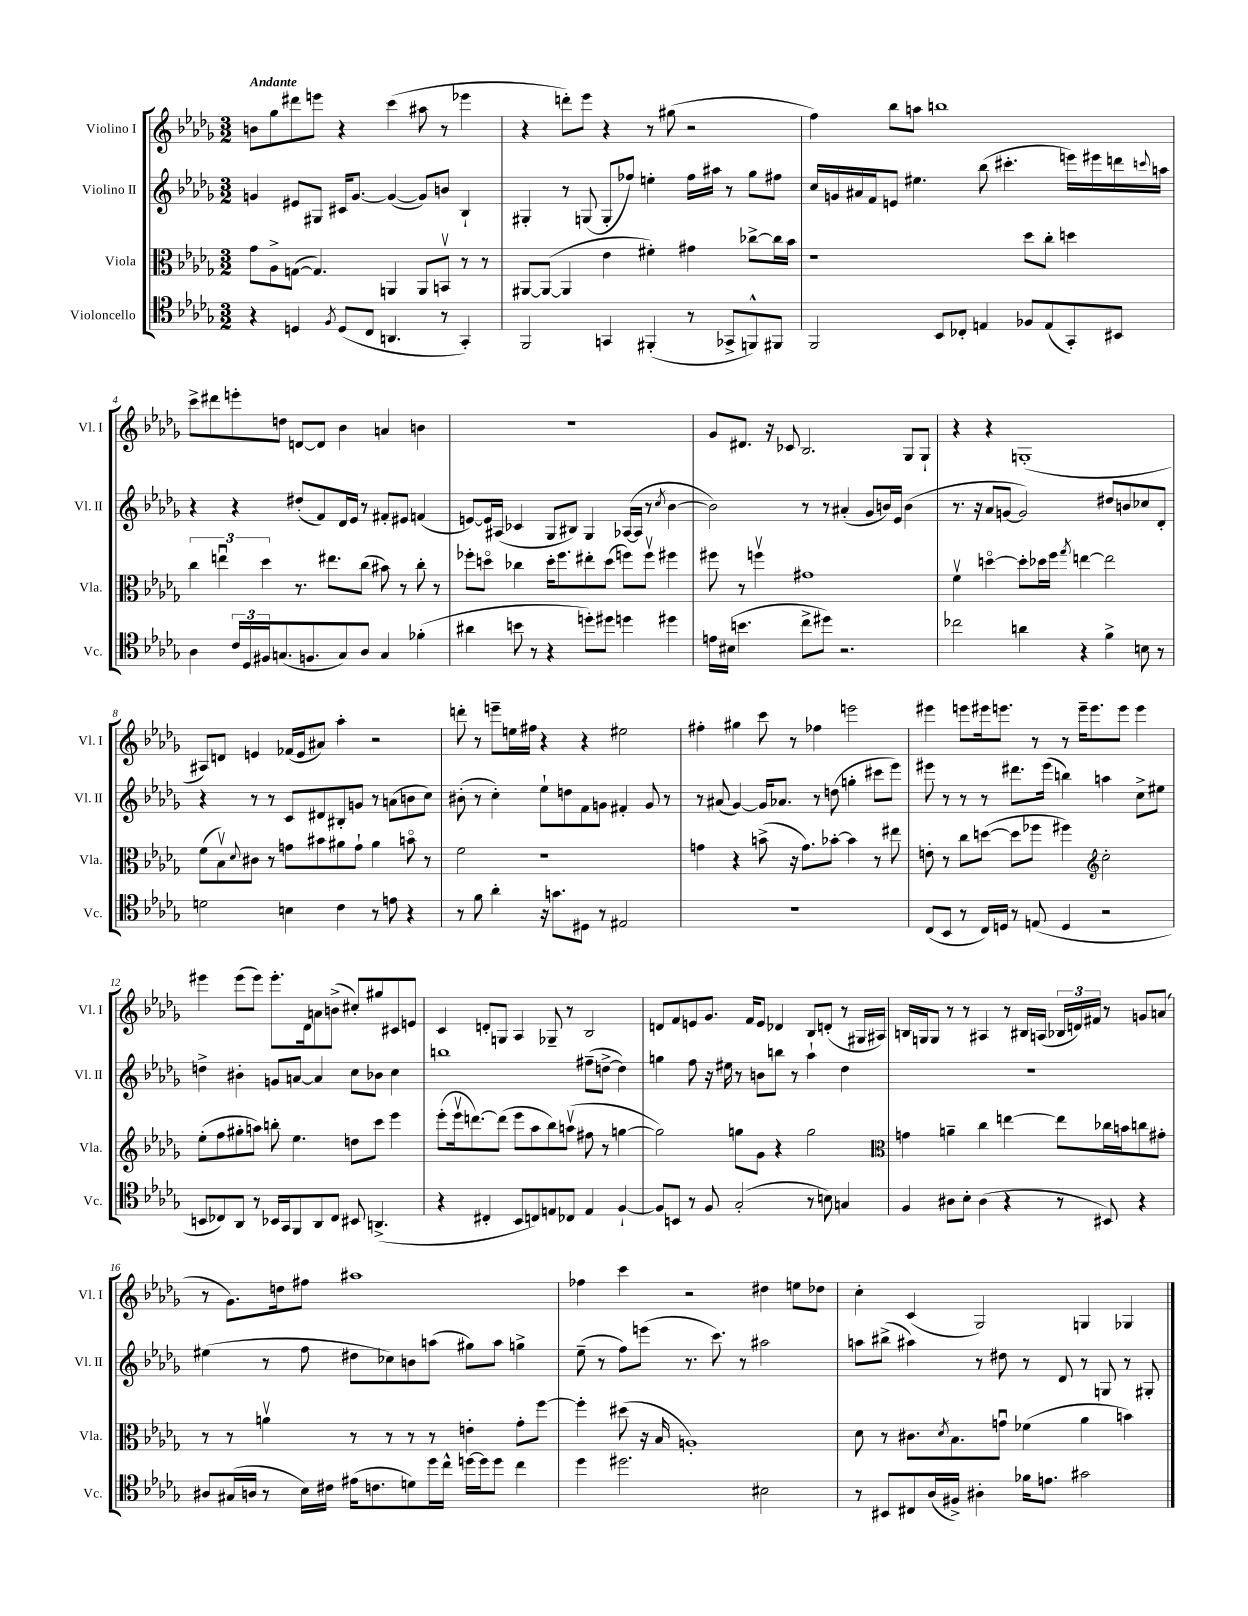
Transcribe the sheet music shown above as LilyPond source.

<<
\new StaffGroup <<
\new Staff = "s0" \with { instrumentName = "Violino I" shortInstrumentName = "Vl. I" } {
    \clef treble \key des \major \numericTimeSignature \time 3/2 \tempo "Andante"
    b'8 ges''8 dis'''8 e'''8 r4 c'''4( ais''8 r8 ees'''4 |
    r4 d'''8-.) ees'''8 r4 r8 gis''8( r2 |
    f''4) bes''8 a''8 b''1 |
    c'''8-> dis'''8 e'''8-. d''8 d'8~ d'8 bes'4 a'4 b'4 |
    R1. |
    ges'8 dis'8. r16 ces'8 bes2. ges8 ges8-! |
    r4 r4 g1-.( |
    ais8) d'8 e'4 fes'16( e'16 ais'8) aes''4-. r2 |
    d'''8-. r8 e'''8-- e''16 fis''16 r4 r4 eis''2 |
    fis''4-. gis''4 c'''8 r8 fes''4 e'''2 |
    eis'''4 e'''8 eis'''16 e'''8. r8 r8 e'''16-- e'''8. e'''8 e'''4 |
    eis'''4 eis'''8( eis'''8) eis'''8.-. des'16 a'8 b'8->( cis''8-.) gis''8 cis'8 e'8 |
    c'4 d'8-. g8 aes4 ges8-- r8 bes2 |
    d'8 f'8 e'8 ges'8. f'16 e'8 des'4 bes8 d'8-.( r8 gis16 ais16) |
    b16 g16 g8 r8 r8 ais4 r8 bis16 a16( \tuplet 3/2 { bes16 d'16) fis'16 } r8 g'8 a'8( |
    r8 ges'8.) d''16 fis''8 ais''1 |
    fes''4 c'''4 r2 dis''4 e''8 des''8 |
    c''4-. c'4( ges2) g4 ges4 \bar "|." |
}
\new Staff = "s1" \with { instrumentName = "Violino II" shortInstrumentName = "Vl. II" } {
    \clef treble \key des \major \numericTimeSignature \time 3/2
    g'4 eis'8 gis8 cis'16 g'8.~ g'4~( g'8) b'8 bes4-! |
    gis4-. r8 g8( g8-. fes''8) e''4-. fes''16 ais''16 r8 ges''8 fis''8 |
    c''16 g'16 ais'16 f'16 e'8 eis''4. bes''8( cis'''4.-. e'''16) eis'''16 d'''16 \appoggiatura { c'''8 } a''16 |
    r4 r4 dis''8-.( f'8) des'16 ees'16 r8 fis'8-. eis'8 f'4( |
    e'8~) e'16 ais16( ces'4 ges8 bis8) ges4 aes16~( aes16 r8 \acciaccatura { c''8 } bes'4~ |
    bes'2) r8 r8 ais'4-.( ges'8 b'16) ees'16 b'4( |
    r8. r16 aes'8 g'8~ g'2) dis''8 b'8 ces''8 des'8-. |
    r4 r8 r8 c'8 dis'8 bis8-. g'8 r8 a'8( b'8 c''8) |
    bis'8-.( r8 c''4-.) ees''8-! d''8 f'8 g'8 fis'4-. g'8 r8 |
    r8 ais'8( ges'4~) ges'16 aes'8. r8 d''8( g''4-. cis'''8 ees'''8) |
    eis'''8 r8 r8 r8 dis'''8. eis'''16( b''4) a''4 c''8-> eis''8 |
    d''4-> bis'4-. g'8 a'8~ a'4 c''8 bes'8 c''4 |
    b''1 fis''8--( d''8~-> d''4) |
    g''4 f''8 r16 eis''16 r8 b'8 b''8 r8 aes''4-! des''4 |
    R1. |
    eis''4( r8 f''8 dis''8 ces''8) b'8 a''8( gis''8) a''8 g''4-> |
    ees''8--( r8 f''8) e'''8( r8. c'''8.) r8 ais''2 |
    a''8 bis''8->( ais''4) r8 dis''8 r8 des'8 r8 g8 r8 gis8-. \bar "|." |
}
\new Staff = "s2" \with { instrumentName = "Viola" shortInstrumentName = "Vla." } {
    \clef alto \key des \major \numericTimeSignature \time 3/2
    ges'8 aes8-> g8~( g4.) a,4 a,8 b,8\upbow r8 r8 |
    ais,8~ ais,8~( ais,4 ees'4 fis'4-.) gis'4 ces''8~-> ces''16 bes'16 |
    r1 des''8 c''8-. d''4 |
    \tuplet 3/2 { c''4 e''4\downbow des''4 } r8. eis''8. c''8( bis'8) r8 c''8-. r8 |
    fes''8-. d''8\flageolet ces''4 d''16-. fes''8. eis''8-. d''8( f''8) f''8\upbow fis''4 |
    fis''8 r8 f''4\upbow gis'1 |
    f'4\upbow d''4~\flageolet d''8-. des''16 f''16 \acciaccatura { ges''8 } e''4~ e''2 |
    f'8( bes8\upbow) \appoggiatura { des'8 } cis'8 r8 g'8 bis'8 ais'8 g'8-! ais'4 b'8\flageolet r8 |
    f'2 r1 |
    g'4 r4 b'8->( r16 g'8.) bes'8~-. bes'4 r8 eis''8 |
    e'8-. r8 c''8 d''8~( d''8 fes''8 fis''4) \clef treble c''2-. |
    ees''8-.( f''8 gis''8-. a''8) b''8-. ees''4. d''8 c'''8 ees'''4 |
    ees'''8-.( ees'''16\upbow d'''8.~) d'''8( ees'''8 aes''8 bes''8) a''8\upbow( fis''8 r8 g''4~ |
    g''2) g''8 ges'8 r4 g''2 |
    \clef alto g'4 a'4-- c''4 e''4~ e''8 ces''16 b'16 c''8 gis'8-. |
    r8 r8 a'4\upbow r8 r8 r8 r8 e'4-. ges'8-. f''8~ |
    f''4-. dis''8( r16 bes16 a1-.) |
    des'8 r8 cis'8. \acciaccatura { des'8 } bes8. g'8\downbow fes'4( aes'4 b'4) \bar "|." |
}
\new Staff = "s3" \with { instrumentName = "Violoncello" shortInstrumentName = "Vc." } {
    \clef tenor \key des \major \numericTimeSignature \time 3/2
    r4 d4 \acciaccatura { f8 } d8( c8 a,4. r8 ges,4-.) |
    f,2 g,4 fis,4-.( r8 ges,8-> f,8-^) fis,8 |
    f,2 bes,8 ces8-. e4 fes8 e8( ges,8-.) bis,8 |
    aes4 \tuplet 3/2 { c'16 des16 fis16 } g8.( f8. g8) aes8 g4 fes'4-.( |
    ais'4 b'8 r8 r4 d''8-.) dis''8 d''4 dis''4 |
    e'16 bis16( b'4. c''8-> dis''8) r2. |
    ces''2 a'4 r4 f'4-> b8 r8 |
    d'2 b4 c'4 r8 e'8 r4 |
    r8 f'8 aes'4-. r16 g'8. dis8 r8 eis2 |
    R1. |
    c8( bes,8 r8 c16) d16 r8 e8( d4 r2 |
    b,8 ces8) aes,8 r8 bes,16 ges,16 f,8 aes,8 ces8 bis,8 a,4.->( |
    r4 cis4-. bes,8 c8) e8 ces8 e4 f4~-! |
    f8 b,8 r8 f8 ges2-.( r8 b8) g4 |
    f4 ais8 bes8-. ais4( r4 r8 bis,8) r4 |
    ais8 gis16( a16 r8 bes16) cis'16 eis'16( c'8. d'8) des''16 c''16-^ d''16~ d''16 d''8 c''4 |
    des''4 dis''2. bis2 |
    r8 bis,8 cis8 aes16( fis16->) ais4-. fes'16 e'8. gis'2 \bar "|." |
}
>>
>>
